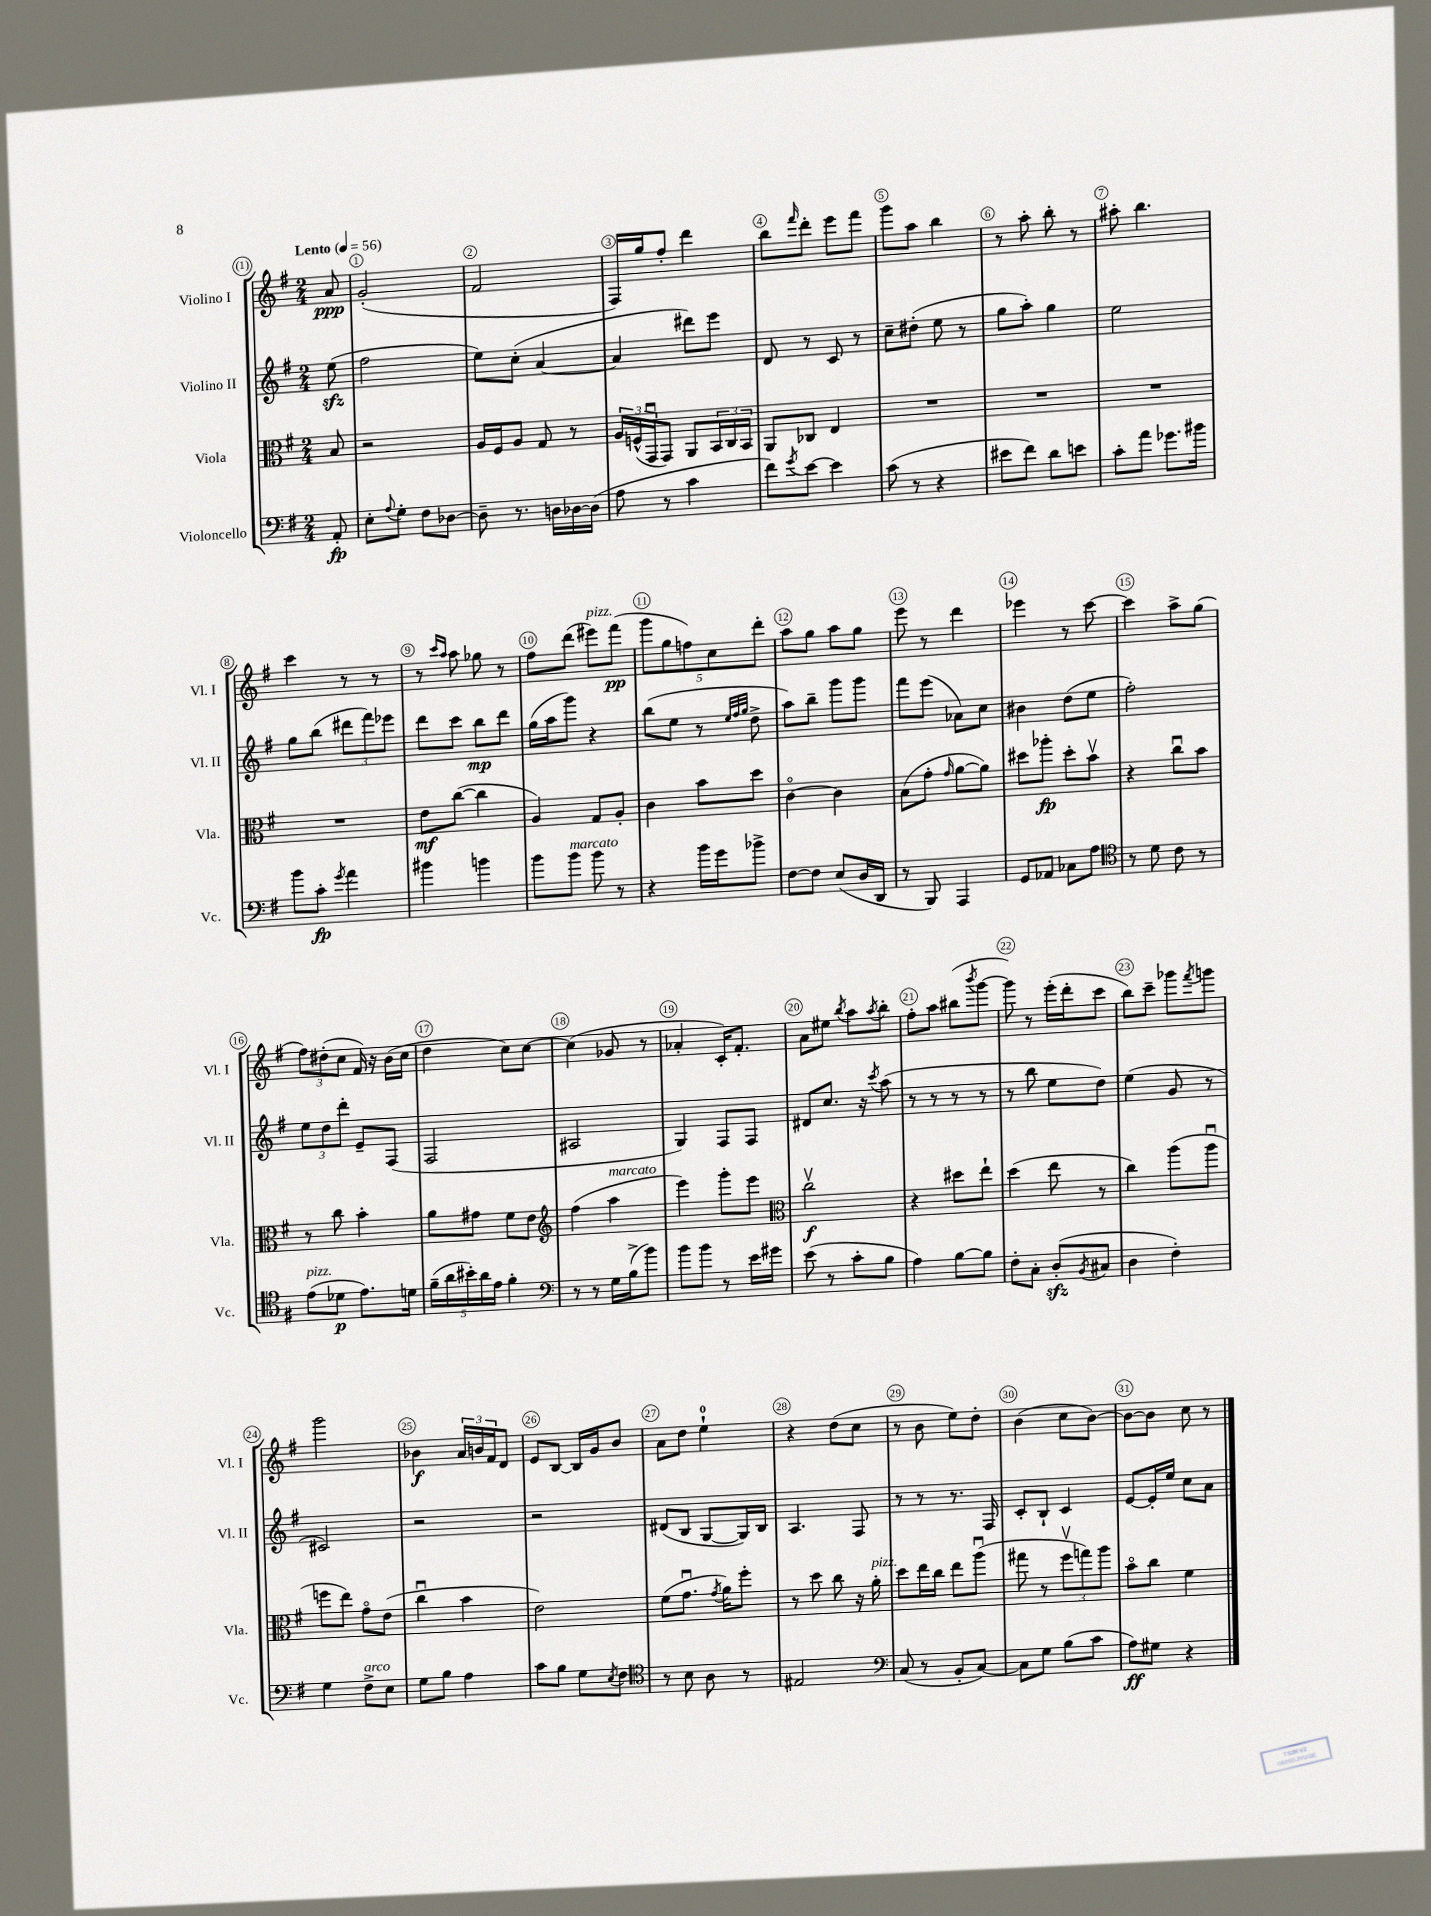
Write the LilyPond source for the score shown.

<<
\new StaffGroup <<
\new Staff = "s0" \with { instrumentName = "Violino I" shortInstrumentName = "Vl. I" } {
    \clef treble \key g \major \numericTimeSignature \time 2/4 \partial 8 \tempo "Lento" 4 = 56
    a'8\ppp |
    g'2-.( |
    fis'2 |
    fis16) g''16 fis''8-. d'''4 |
    b''8 \grace { fis'''16 } d'''8-. e'''8 fis'''8 |
    g'''8 a''8 b''4 |
    r8 a''8-. b''8-. r8 |
    ais''8-. b''4. |
    c'''4 r8 r8 |
    r8 \grace { c'''16 a''16 } a''8 ges''8 r8 |
    fis''8 d'''8( eis'''8^\markup { \italic "pizz." }) fis'''8\pp( |
    \tuplet 5/4 { g'''8 g''8 f''8) c''8 d'''8-. } |
    a''8 g''8 a''8 g''8 |
    e'''8 r8 d'''4 |
    ees'''4 r8 c'''8~ |
    c'''4 a''8-> g''8( |
    \tuplet 3/2 { fis''8) dis''8-.( c''8 } fis'16) r16 b'16( c''16 |
    d''4 c''8) c''8~ |
    c''4( ges'8 r8 |
    aes'4-. c'16-.) fis'8.-. |
    a'8 eis''8 \acciaccatura { b''8 } a''8 \acciaccatura { a''8 } b''8-. |
    fis''8-. a''8 bis''8( \acciaccatura { b'''8 } g'''8~ |
    g'''8) r8 e'''16-.( d'''16-. c'''8 |
    b''8) c'''8-- ges'''8 \acciaccatura { fis'''8 } g'''8 |
    g'''2 |
    bes'4\f \tuplet 3/2 { a'16 b'16 fis'16 } d'8 |
    e'8 b8~ b16 g'16 b'8 |
    a'8 d''8 e''4-0-! |
    r4 d''8( c''8 |
    r8 b'8 e''8) d''8-. |
    b'4( c''8 b'8~) |
    b'8~ b'8 c''8 r8 \bar "|." |
}
\new Staff = "s1" \with { instrumentName = "Violino II" shortInstrumentName = "Vl. II" } {
    \clef treble \key g \major \numericTimeSignature \time 2/4 \partial 8
    e''8\sfz( |
    fis''2 |
    e''8) c''8-.( a'4~ |
    a'4 dis'''8) e'''8 |
    d'8 r8 c'8 r8 |
    c''8-- dis''8-.( e''8 r8 |
    g''8 a''8-.) g''4 |
    e''2 |
    g''8 b''8( \tuplet 3/2 { dis'''8 fis'''8) ees'''8 } |
    d'''8 c'''8 b''8\mp d'''8 |
    g''16( a''16 g'''8) r4 |
    b''8( e''8 r8 \grace { e''32 fis''32 g''32 } d''8-> |
    a''8) b''8-- g'''8 g'''8 |
    fis'''8 e'''8( aes'8) c''8 |
    bis'4 d''8( e''8 |
    fis''2-.) |
    \tuplet 3/2 { e''8 d''8 d'''8-. } e'8-- fis8( |
    fis2 |
    ais2 |
    g4) fis8 fis8 |
    dis'8 c''8. r16 \acciaccatura { c'''8 } a''8( |
    r8 r8 r8 r8 |
    r8 b''8 e''8 d''8) |
    e''4( g'8 r8 |
    cis'2) |
    r2 |
    r2 |
    dis'8( b8 g8~ g16) b16 |
    a4. fis8 |
    r8 r8 r8. fis16 |
    c'8-. b8-! c'4 |
    e'8~ e'16-. e''16 c''8 a'8 \bar "|." |
}
\new Staff = "s2" \with { instrumentName = "Viola" shortInstrumentName = "Vla." } {
    \clef alto \key g \major \numericTimeSignature \time 2/4 \partial 8
    b8 |
    r2 |
    a16 fis16 a8 g8 r8 |
    \tuplet 3/2 { a16 f16-^( g,16\downbow } g,8) a,8 \tuplet 3/2 { b,16 c16 b,16 } |
    a,8 ces8 e4 |
    R2 |
    R2 |
    R2 |
    R2 |
    e'8\mf c''8~( c''4 |
    a4) g8 a8-. |
    c'4 b'8 d''8 |
    c'4~\flageolet c'4 |
    b8( g'8-. \grace { g'16 } a'8~ a'8) |
    dis''8 aes''8-.\fp dis''8-. b'8\upbow |
    r4 c''8\downbow b'8 |
    r8 c''8 b'4-. |
    a'8 gis'8 fis'8 e'8 |
    \clef treble fis''4( a''4^\markup { \italic "marcato" } |
    e'''4) g'''8-. e'''8 |
    \clef alto c''2\upbow\f |
    r4 dis''8 e''8-! |
    d''4( e''8 r8 |
    c''4) a''8( a''8\downbow |
    f''8 e''8) g'8\flageolet e'8( |
    c''4\downbow b'4 |
    e'2) |
    fis'8( g'8.\downbow \acciaccatura { g'8 } a'16) fis''8-. |
    r8 d''8 c''8 r16 a'16-.^\markup { \italic "pizz." } |
    d''8 e''16 c''16 e''8 a''8\downbow( |
    gis''8 r8 \tuplet 3/2 { fis''8\upbow g''8) a''8 } |
    b'8\flageolet c''8 fis'4 \bar "|." |
}
\new Staff = "s3" \with { instrumentName = "Violoncello" shortInstrumentName = "Vc." } {
    \clef bass \key g \major \numericTimeSignature \time 2/4 \partial 8
    a,8-.\fp |
    e8-. \appoggiatura { a8 } g8-. fis8 des8~ |
    des8-- r8. d16 des16~ des16( |
    a8 r8 c'4 |
    fis'8) \acciaccatura { g'8 } e'8~ e'4 |
    c'8( r8 r4 |
    eis'8 fis'8) d'8 e'8 |
    c'8-. a'8 ges'8. bis'16 |
    b'8 c'8-.\fp \acciaccatura { g'8 } a'4 |
    bis'4 b'4 |
    b'8 b'8^\markup { \italic "marcato" } b'8 r8 |
    r4 b'16 g'16 bes'8-> |
    fis8~ fis8 e8( d16 d,16 |
    r8 b,,8) a,,4 |
    g,8 aes,8 ces8 a8 |
    \clef tenor r8 d'8 c'8 r8 |
    e'8^\markup { \italic "pizz." }( des'8\p e'8.) d'16 |
    \tuplet 5/4 { fis'16--( a'16 bis'16-.) a'16 e'16 } fis'4-. |
    \clef bass r8 r8 g16 b16->( b'8) |
    b'8 b'8 r8 e'16 gis'16 |
    e'8( r8 c'8-. b8 |
    a4) b8~ b8 |
    fis8-. c8-. d8-.\sfz( \acciaccatura { b,8 } cis8 |
    d4 fis4-.) |
    g4 fis8->^\markup { \italic "arco" } e8 |
    g8 b8 a4 |
    c'8 b8 g8 \acciaccatura { e8 } fis8 |
    \clef tenor r8 b8 a8 r8 |
    eis2 |
    \clef bass c8( r8 b,8-. c8~) |
    c8 g8 b8( c'8 |
    a8\ff) gis8 r4 \bar "|." |
}
>>
>>
\layout { \context { \Score \override BarNumber.break-visibility = ##(#f #t #t) barNumberVisibility = #all-bar-numbers-visible \override BarNumber.stencil = #(make-stencil-circler 0.1 0.3 ly:text-interface::print) } }
